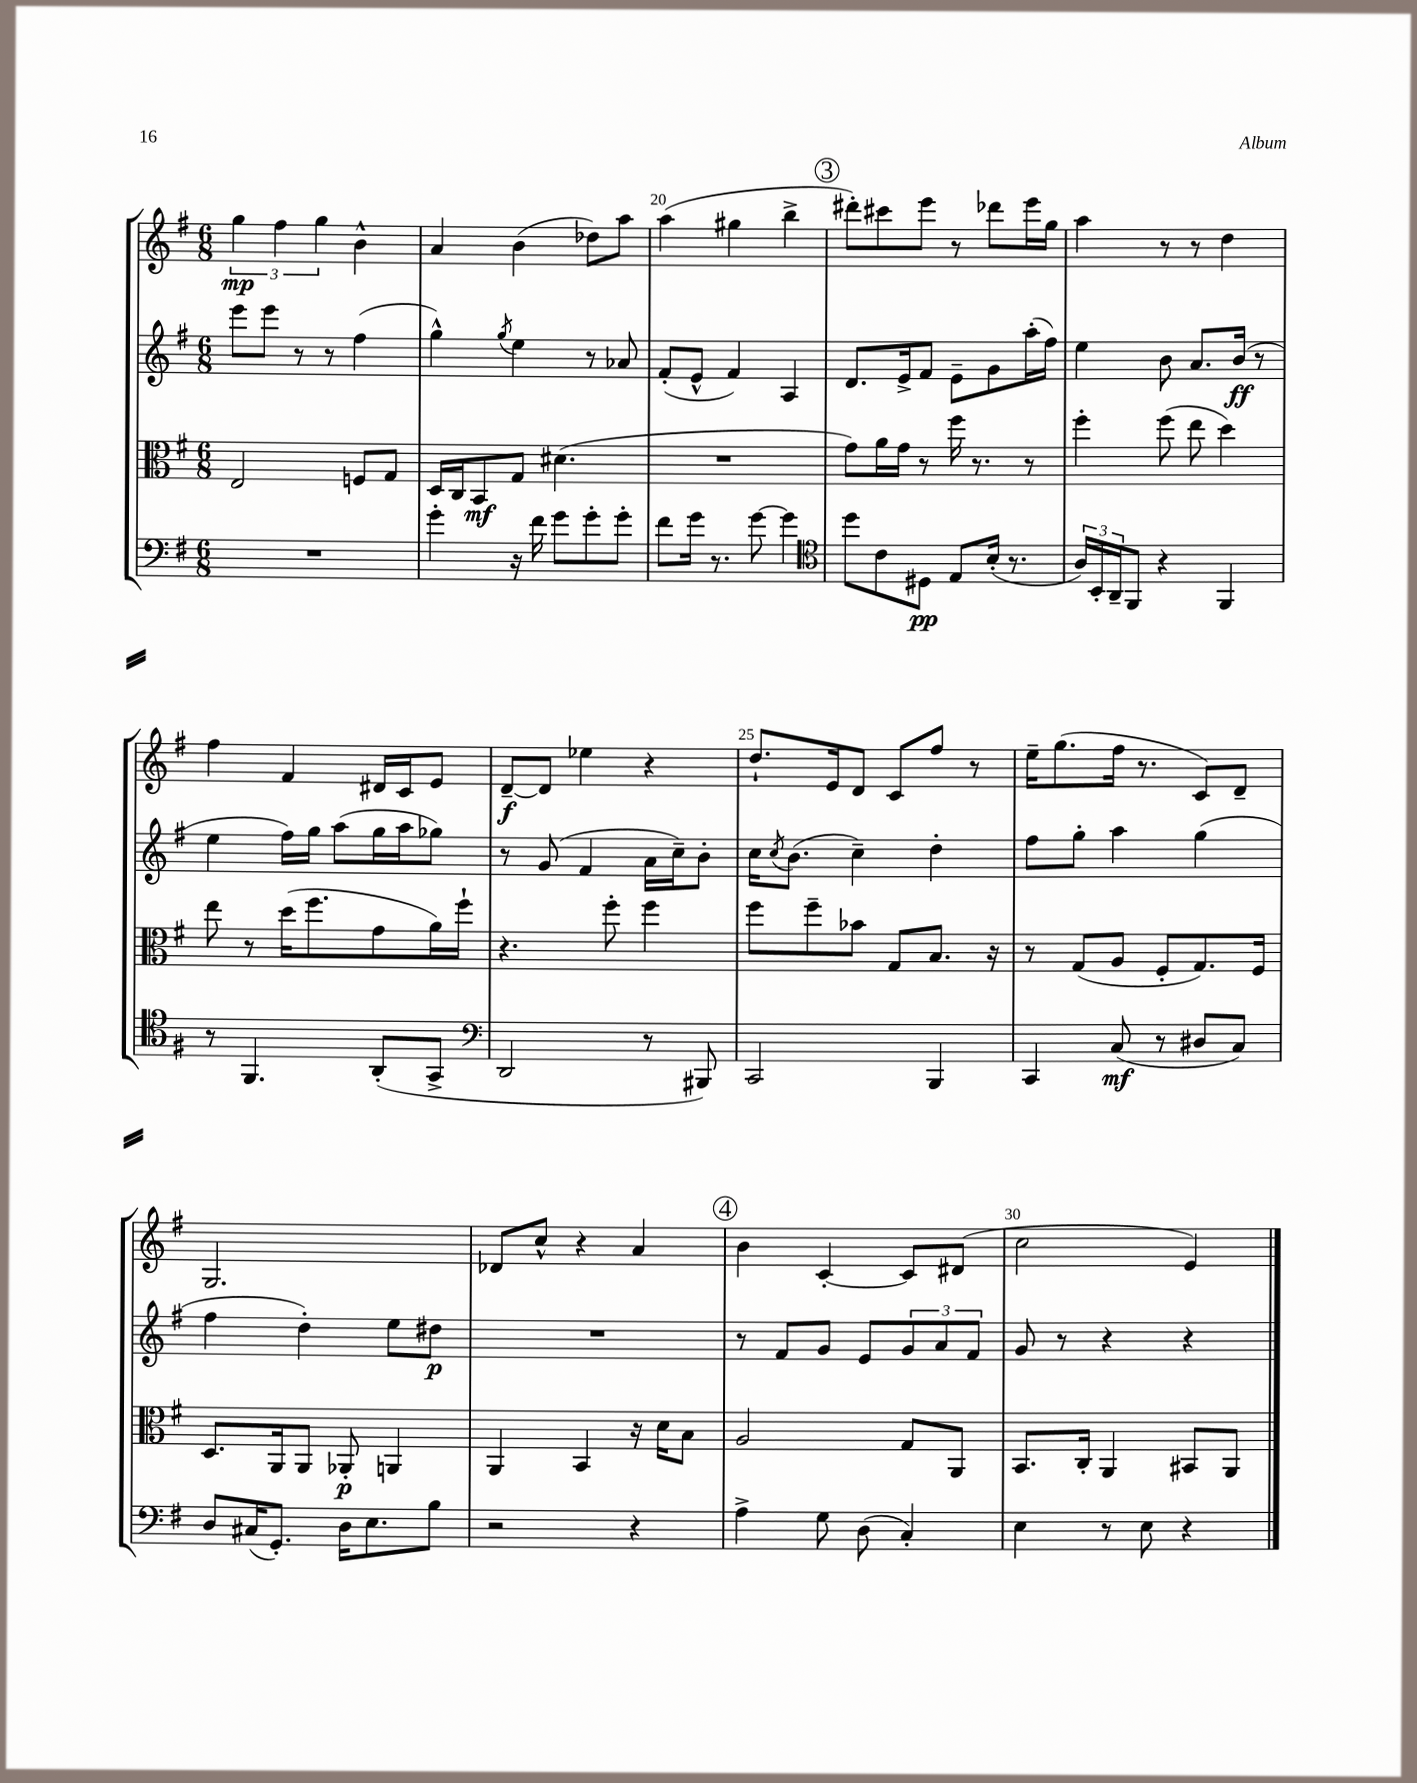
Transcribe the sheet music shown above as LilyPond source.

<<
\new StaffGroup <<
\new Staff = "s0" {
    \clef treble \key g \major \numericTimeSignature \time 6/8
    \tuplet 3/2 { g''4\mp fis''4 g''4 } b'4-^ |
    a'4 b'4( des''8) a''8 |
    a''4( gis''4 b''4-> |
    \mark \markup { \circle "3" } dis'''8-.) cis'''8 e'''8 r8 des'''8 e'''16 g''16 |
    a''4 r8 r8 d''4 |
    fis''4 fis'4 dis'16 c'16 e'8 |
    d'8~--\f d'8 ees''4 r4 |
    d''8.-! e'16 d'8 c'8 fis''8 r8 |
    e''16-- g''8.( fis''16 r8. c'8) d'8-- |
    g2. |
    des'8 c''8-^ r4 a'4 |
    \mark \markup { \circle "4" } b'4 c'4~-. c'8 dis'8( |
    c''2 e'4) \bar "|." |
}
\new Staff = "s1" {
    \clef treble \key g \major \numericTimeSignature \time 6/8
    e'''8 e'''8 r8 r8 fis''4( |
    g''4-^) \acciaccatura { g''8 } e''4 r8 aes'8 |
    fis'8-.( e'8-^ fis'4) a4 |
    \mark \markup { \circle "3" } d'8. e'16-> fis'8 e'8-- g'8 a''16-.( fis''16) |
    e''4 b'8 a'8. b'16\ff( r8 |
    e''4 fis''16) g''16 a''8( g''16 a''16 ges''8) |
    r8 g'8( fis'4 a'16 c''16--) b'8-. |
    c''16 \acciaccatura { c''8 } b'8.( c''4--) d''4-. |
    fis''8 g''8-. a''4 g''4( |
    fis''4 d''4-.) e''8 dis''8\p |
    R2. |
    \mark \markup { \circle "4" } r8 fis'8 g'8 e'8 \tuplet 3/2 { g'8 a'8 fis'8 } |
    g'8 r8 r4 r4 \bar "|." |
}
\new Staff = "s2" {
    \clef alto \key g \major \numericTimeSignature \time 6/8
    e2 f8 g8 |
    d16 c16 b,8\mf g8 dis'4.( |
    R2. |
    \mark \markup { \circle "3" } g'8) a'16 g'16 r8 fis''16 r8. r8 |
    fis''4-. fis''8( e''8 d''4) |
    e''8 r8 d''16( fis''8. g'8 a'16) fis''16-! |
    r4. fis''8-. fis''4 |
    fis''8 fis''8-- bes'8 g8 b8. r16 |
    r8 g8( a8 fis8-. g8.) fis16 |
    d8. a,16 a,8 aes,8-.\p a,4 |
    a,4 b,4 r16 d'16 b8 |
    \mark \markup { \circle "4" } a2 g8 a,8 |
    b,8. c16-. a,4 bis,8 a,8 \bar "|." |
}
\new Staff = "s3" {
    \clef bass \key g \major \numericTimeSignature \time 6/8
    R2. |
    g'4-. r16 fis'16 g'8 g'8-. g'8-. |
    fis'8 g'16 r8. g'8~ g'4 |
    \mark \markup { \circle "3" } \clef tenor d''8 c'8 dis8\pp e8 b16-.( r8. |
    \tuplet 3/2 { a16) b,16-. a,16-- } fis,8 r4 fis,4 |
    r8 fis,4. a,8-.( g,8-> |
    \clef bass d,2 r8 bis,,8) |
    c,2 b,,4 |
    c,4 c8\mf( r8 dis8 c8) |
    d8 cis16( g,8.-.) d16 e8. b8 |
    r2 r4 |
    \mark \markup { \circle "4" } a4-> g8 d8( c4-.) |
    e4 r8 e8 r4 \bar "|." |
}
>>
>>
\layout { \context { \Score currentBarNumber = #18 \override BarNumber.break-visibility = ##(#f #t #t) barNumberVisibility = #(every-nth-bar-number-visible 5) } }
